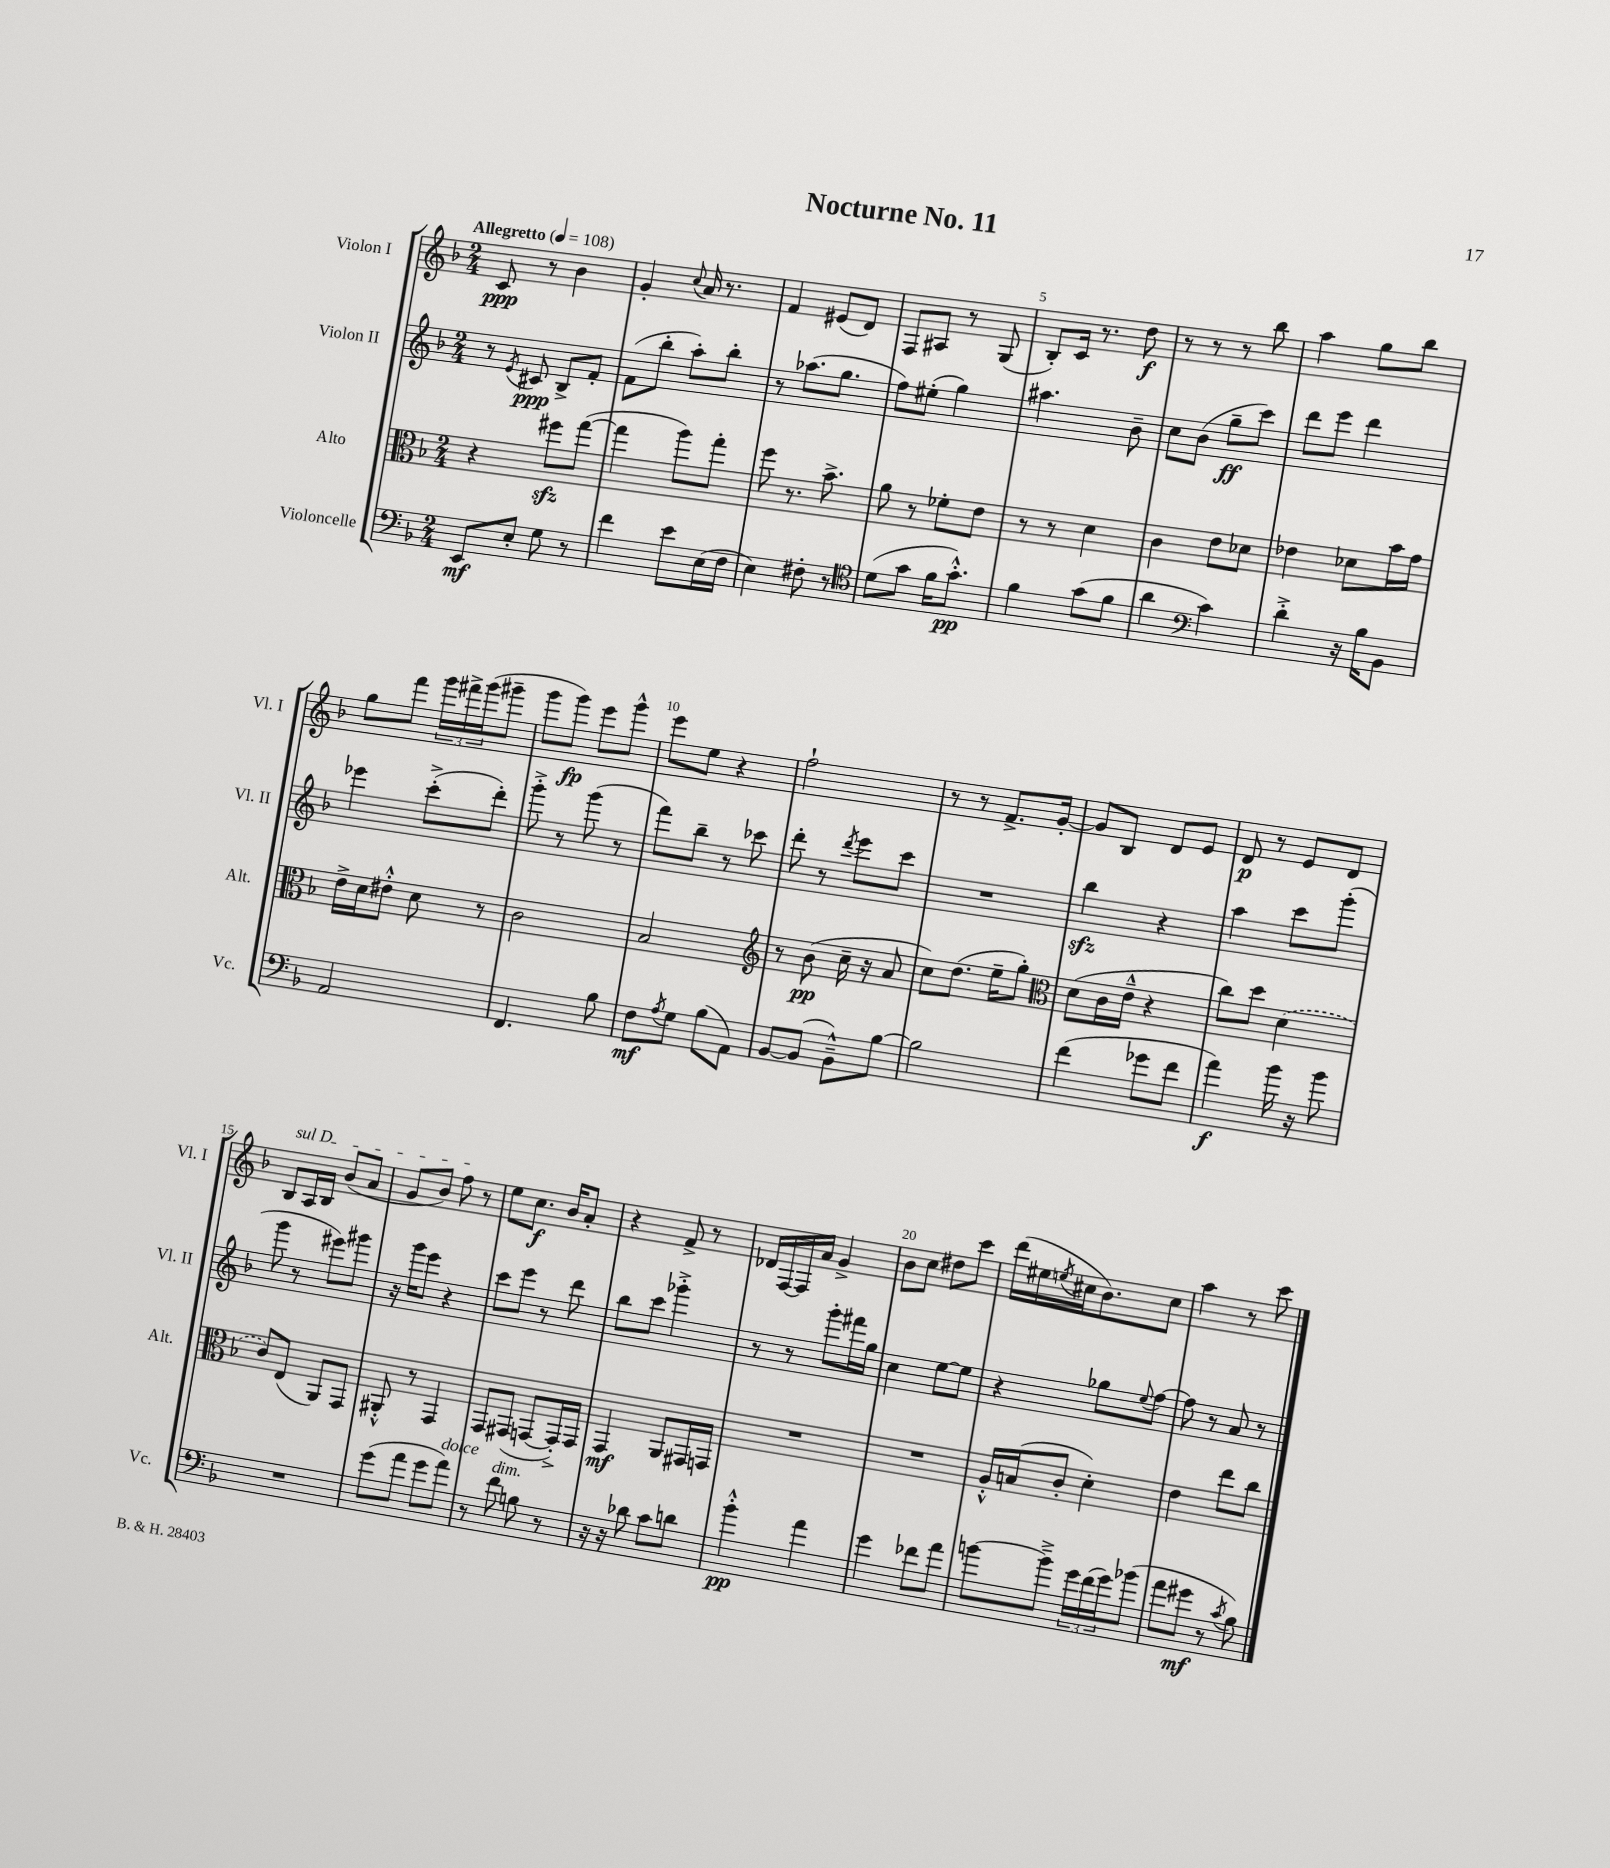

**kern	**kern	**kern	**kern
*staff4	*staff3	*staff2	*staff1
*clefF4	*clefC3	*clefG2	*clefG2
*k[b-]	*k[b-]	*k[b-]	*k[b-]
*M2/4	*M2/4	*M2/4	*M2/4
*MM108	*MM108	*MM108	*MM108
8EE	4r	8r	8c
.	.	8qe	.
8E'	.	8c#	8r
8G	8ff#	8B-^	4b-
8r	([8gg	8f'	.
=	=	=	=
4f	4gg]	(8f	4g'
.	.	8bb-'	.
.	.	.	8qqcc
8e	8aa)	8aa')	16a
.	.	.	8.r
(16E	8gg'	8bb-'	.
16F	.	.	.
=	=	=	=
4E)	8ff	8r	4f
.	8.r	(8.aa-	.
8F#'	.	.	(8e#
.	8.b-^	8.gg	.
8r	.	.	8d)
=	=	=	=
*clefC4	*	*	*
(8d	8a	8ff)	8F
8g	8r	(8ee#'	8A#
16f	8f-'	4gg)	8r
8.g'^^)	.	.	.
.	8e	.	(8G
=	=	=	=
4f	8r	4.aa#	8B-')
.	8r	.	16c
.	.	.	8.r
(8g	4d	.	.
8f	.	8b-~	8dd
=	=	=	=
4a	4c	8cc	8r
.	.	(8b-	8r
*clefF4	*	*	*
4c)	8e	8gg~	8r
.	8d-	8ccc)	8bb-
=	=	=	=
4d'^	4e-	8ddd	4aa
.	.	8eee	.
16r	8d-	4ddd	8gg
16B-	.	.	.
8BB-	16b-	.	8bb-
.	16g	.	.
=	=	=	=
2AA	16e^	4eee-	8gg
.	16d	.	.
.	8e#'^^	.	8fff
.	8d	(8ccc'^	24ggg
.	.	.	24fff#^
.	.	.	(24ggg
.	8r	8ddd')	8ggg#~
=	=	=	=
4.FF	2c	8ggg'^	8ggg
.	.	8r	8ggg)
.	.	(8ggg	8eee
8B-	.	8r	8ggg^^
=	=	=	=
8F	2B-	8fff)	8eee
8qA	.	.	.
8G	.	8bb-~	8ee
(8B-	.	8r	4r
8AA)	.	8ccc-	.
=	=	=	=
*	*clefG2	*	*
[8BB-	8r	8ddd'	2ff`
(8BB-]	(8b-	8r	.
.	.	8qddd	.
8BB-~^^)	16cc~	8eee	.
.	16r	.	.
[8B-	8a	8ccc	.
=	=	=	=
2B-]	8cc)	2r	8r
.	(8.dd	.	8r
.	.	.	8.f^
.	16ee~	.	.
.	8gg')	.	.
.	.	.	[16g'
=	=	=	=
*	*clefC3	*	*
(4f	(8d	4bb-	8g]
.	16c	.	8B-
.	16e~^^	.	.
8g-	4r	4r	8d
8f	.	.	8e
=	=	=	=
4a)	8cc)	4aa	8d
.	8dd	.	8r
16b-	(4d	8ccc	8e
16r	.	.	.
8b-	.	(8ggg'	8d
=	=	=	=
2r	8c)	8ggg	8B-
.	(8E	8r	16A
.	.	.	16B-
.	8AA)	8eee#)	(8b-
.	8GG	8ggg#	8a
=	=	=	=
(8g	8AA#'^^	16r	8g
.	.	16ggg	.
8a	8r	8eee	8b-)
8g	4GG	4r	8ff
8a)	.	.	8r
=	=	=	=
8r	8GG	8ccc	8ee
8f	(8GG#	8eee	8.cc
8B	[8GG	8r	.
.	.	.	16b-
8r	16GG'^])	8ddd	8a'
.	16GG	.	.
=	=	=	=
16r	4GG	8bb-	4r
16r	.	.	.
8d-	.	8ccc	.
8c	8AA	4ggg-'^	8f^
8d	16GG#	.	8r
.	16GG	.	.
=	=	=	=
4b-'^^	2r	8r	16d-
.	.	.	[16F
.	.	8r	16F]
.	.	.	16a
4a	.	8ggg'	4g^
.	.	16fff#	.
.	.	16gg	.
=	=	=	=
4g	2r	4cc	8b-
.	.	.	8cc
8f-	.	[8ee	8dd#
8a	.	8ee]	8ccc
=	=	=	=
[8b	16A'^^	4r	(16ddd
.	(16B	.	16ee#
.	.	.	8qee
8b~^]	8c'	.	16cc#
.	.	.	8.b-)
24g	4d')	8gg-	.
(24f	.	.	.
24g)	.	.	.
.	.	8qqee	.
(8b-	.	[8ff	8cc#
=	=	=	=
8a	4e	8ff]	4aa
8g#	.	8r	.
8r	8ee	8a	8r
8qc	.	.	.
8B-)	8cc	8r	8ccc
==	==	==	==
*-	*-	*-	*-
